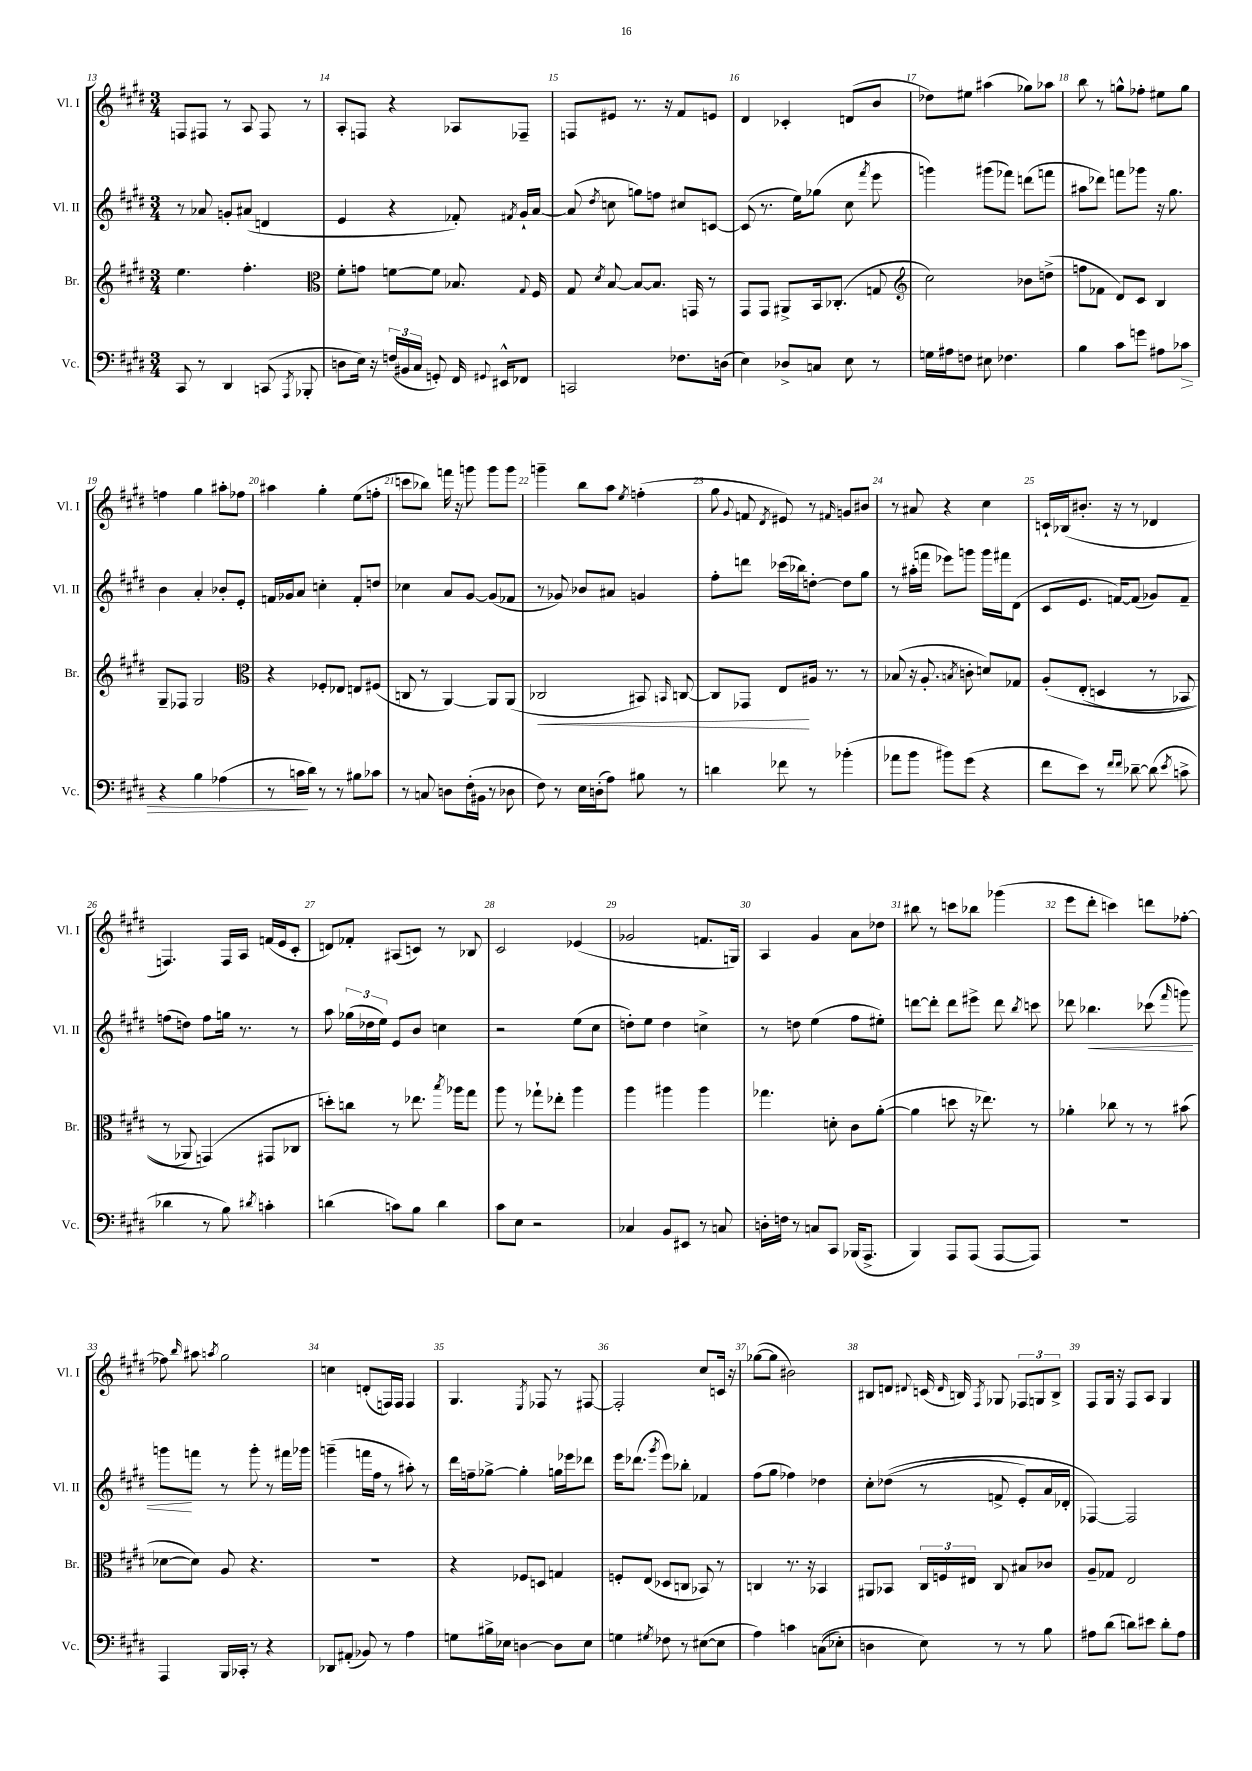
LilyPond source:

<<
\new StaffGroup <<
\new Staff = "s0" \with { instrumentName = "Vl. I" shortInstrumentName = "Vl. I" } {
    \clef treble \key e \major \numericTimeSignature \time 3/4
    \autoBeamOff f8[ fis8] r8 a8 fis8 r8 |
    a8[-. f8] r4 aes8[ fes8]-- |
    f8[ eis'8] r8. r16 fis'8[ e'8] |
    dis'4 ces'4-. d'8[( b'8] |
    des''8[) eis''8] ais''4( ges''8[) aes''8] |
    b''8 r8 g''8[-^ fes''8]-. eis''8[ g''8] |
    f''4 gis''4 ais''8[-. fes''8] |
    ais''4 gis''4-. e''8[( f''8]-. |
    c'''8[ bes''8]) f'''16 r16 g'''8 g'''8[ g'''8] |
    g'''4-- b''8[ a''8] \acciaccatura { e''8 } f''4-.( |
    gis''8 \appoggiatura { gis'8 } f'8 \acciaccatura { dis'8 } eis'8) r8 \grace { fis'16 } g'8[ bis'8] |
    r8 ais'8 r4 cis''4 |
    c'16[-! bes16( bis'8.]-. r16 r8 des'4 |
    f4.) f16[ a16] f'16[( e'16 cis'8]-. |
    d'8[) fes'8]-. ais8[( c'8]) r8 bes8 |
    cis'2 ees'4( |
    ges'2 f'8.[ g16]) |
    a4 gis'4 a'8[ des''8] |
    bis''8 r8 c'''8[ bes''8] ges'''4( |
    e'''8[ dis'''8]-. c'''4) d'''8[ fes''8]~-. |
    fes''8 \grace { b''16 } ais''8 \acciaccatura { a''8 } gis''2 |
    c''4 d'8[-.( f16) f16] f4 |
    gis4. \acciaccatura { e8 } fes8 r8 fis8~ |
    fis2-. cis''8[ c'16] r16 |
    ges''8[~( ges''8] bis'2) |
    bis8[ d'8] \appoggiatura { dis'8 } c'16( \grace { dis'16 } b16) \acciaccatura { fis8 } ges8 \tuplet 3/2 { fes8[ g8 b8]-> } |
    fis8[ gis16] r16 fis8[ a8] gis4 \bar "|." |
}
\new Staff = "s1" \with { instrumentName = "Vl. II" shortInstrumentName = "Vl. II" } {
    \clef treble \key e \major \numericTimeSignature \time 3/4
    \autoBeamOff r8 aes'8 g'8[-. ais'8]( d'4 |
    e'4 r4 fes'8-.) \acciaccatura { fis'8 } gis'16[-! a'16]~ |
    a'8( \acciaccatura { dis''8 } c''8 g''8[) f''8] cis''8[ c'8]~ |
    c'8( r8. e''16[) ges''8]( cis''8 \acciaccatura { fis'''8 } e'''8 |
    g'''4) gis'''8[( fes'''8]) d'''8[( f'''8] |
    ais''8[ des'''8]) f'''8[ ges'''8] r16 gis''8. |
    b'4 a'4-. bes'8[-. e'8]-. |
    f'16[ ges'16 a'8] c''4-. f'8[-. d''8] |
    ces''4 a'8[ gis'8]~ gis'8[( fes'8] |
    r8 ges'8) bes'8[ ais'8] g'4 |
    fis''8[-. d'''8] ces'''16[( bes''16) d''8]~-. d''8[ gis''8] |
    r8 ais''16[-.( f'''16] ees'''8[) g'''8] g'''16[ fis'''16 dis'8]( |
    cis'8[ e'8.] f'16[~) f'8]( ges'8[) f'8]-- |
    f''8[( d''8]) f''8[ g''16] r8. r8 |
    a''8 \tuplet 3/2 { ges''16[( des''16 e''16]) } e'8[ b'8] c''4 |
    r2 e''8[( cis''8] |
    d''8[-.) e''8] d''4 c''4-> |
    r8 d''8 e''4( fis''8[ eis''8]-.) |
    d'''8[~ d'''8]-. d'''8[ eis'''8]-> d'''8 \acciaccatura { b''8 } c'''8 |
    des'''8 bes''4.\< ces'''8( \grace { fis'''16 } g'''8) |
    g'''8[\! f'''8] r8 g'''8-. r8 fis'''16[ ges'''16] |
    g'''4--( f'''16[ fis''16] r8 ais''8-.) r8 |
    dis'''16[ f''16-- ges''8]~-> ges''4-. g''16[ ees'''16 des'''8] |
    e'''16[ des'''8.]( \acciaccatura { gis'''8 } e'''8[) bes''8]-. fes'4 |
    fis''8[( gis''8] fes''4) des''4 |
    cis''8[-. des''8](\( r8 f'8-> e'8[-.) a'16 des'16]-. |
    fes4~\) fes2 \bar "|." |
}
\new Staff = "s2" \with { instrumentName = "Br." shortInstrumentName = "Br." } {
    \clef treble \key e \major \numericTimeSignature \time 3/4
    \autoBeamOff e''4. fis''4.-. |
    \clef alto fis'8[-. g'8] f'8[~ f'8] bes8. \appoggiatura { gis8 } fis16 |
    gis8 \acciaccatura { dis'8 } b8~ b8[~ b8.] g,16 r8 |
    gis,8[ gis,8] ais,8[-> b,16 ces8.]-.( g8 |
    \clef treble cis''2) bes'8[ d''8]->( |
    f''8[ fes'8] dis'8[) cis'8] b4 |
    gis8[-- fes8] gis2 |
    \clef alto r4 fes8[-. ees8] e8[ fis8]( |
    c8 r8 a,4~) a,8[ a,8]( |
    ces2\< bis,8) \grace { b,16 } c8~ |
    c8[ ges,8] e8[\! ais16] r8. r8 |
    bes8( r16 a8.-. \acciaccatura { b8 } c'8-. d'8[) ges8] |
    a8[-.\( e8]-.( d4 r8 bes,8 |
    r8 aes,8) g,4(\) gis,8[ ces8] |
    d''8[-.) c''8] r8 ees''8. \acciaccatura { b''8 } aes''16[ gis''8] |
    a''8 r8 ges''8[-! ees''8]-. a''4 |
    a''4 ais''4 ais''4 |
    ges''4. d'8-. cis'8[ a'8]~-.( |
    a'4 d''8 r16 ees''8.) r8 |
    aes'4-. ces''8 r8 r8 bis'8( |
    des'8[~ des'8]) a8 r4. |
    R2. |
    r4 fes8[ d8] g4 |
    f8[-. e8]( des8[ c8] bes,8) r8 |
    c4 r8. r16 bes,4 |
    ais,8[ bes,8] \tuplet 3/2 { cis16[ f16 eis16] } cis8 bis8[ ces'8] |
    a8[-- ges8] e2 \bar "|." |
}
\new Staff = "s3" \with { instrumentName = "Vc." shortInstrumentName = "Vc." } {
    \clef bass \key e \major \numericTimeSignature \time 3/4
    \autoBeamOff cis,8 r8 dis,4 c,8( \acciaccatura { a,,8 } bes,,8-. |
    d8[ e16]) r16 \tuplet 3/2 { f16[( bis,16 cis16] } g,8-.) fis,16 \appoggiatura { gis,8 } eis,16[-^ fes,8] |
    c,2 fes8.[ d16]( |
    e4) des8[-> c8] e8 r8 |
    g16[ ais16 f8] eis8 fes4. |
    b4 cis'8[ g'8] ais8[ ces'8]\> |
    r4 b4 aes4( |
    r8 c'16[\! dis'16]) r8 r8 bis8[ ces'8] |
    r8 c8 d8[ fis16-.( bis,16] r8 des8 |
    fis8) r8 e16[ d16-.( a8]) bis8 r8 |
    d'4 fes'8 r8 bes'4-.( |
    aes'8[ b'8] bis'8[) gis'8]( r4 |
    fis'8[ e'8]) r8 \grace { fis'16[ fis'16] } des'8~-- des'8( \acciaccatura { e'8 } c'8-> |
    des'4 r8 b8) \acciaccatura { dis'8 } c'4-. |
    d'4( c'8[) b8] d'4 |
    cis'8[ e8] r2 |
    ces4 b,8[ eis,8] r8 c8 |
    d16[-. f16] r8 c8[ cis,8] bes,,16[( a,,8.]-> |
    b,,4) a,,8[ a,,8]( a,,8[~ a,,8]) |
    R2. |
    a,,4 b,,16[ ces,16]-. r8 r4 |
    des,8[ ais,8]-.( bes,8) r8 a4 |
    g8[ bis16-> ees16] d4~ d8[ ees8] |
    g4 \acciaccatura { gis8 } fes8 r8 eis8[~( eis8] |
    a4) c'4 c8[(\( ees8]-.) |
    d4 e8\) r8 r8 b8 |
    ais8[ dis'8]( d'8[) eis'8] d'8[-. ais8] \bar "|." |
}
>>
>>
\layout { \context { \Score currentBarNumber = #13 \override BarNumber.break-visibility = ##(#f #t #t) barNumberVisibility = #all-bar-numbers-visible } }
